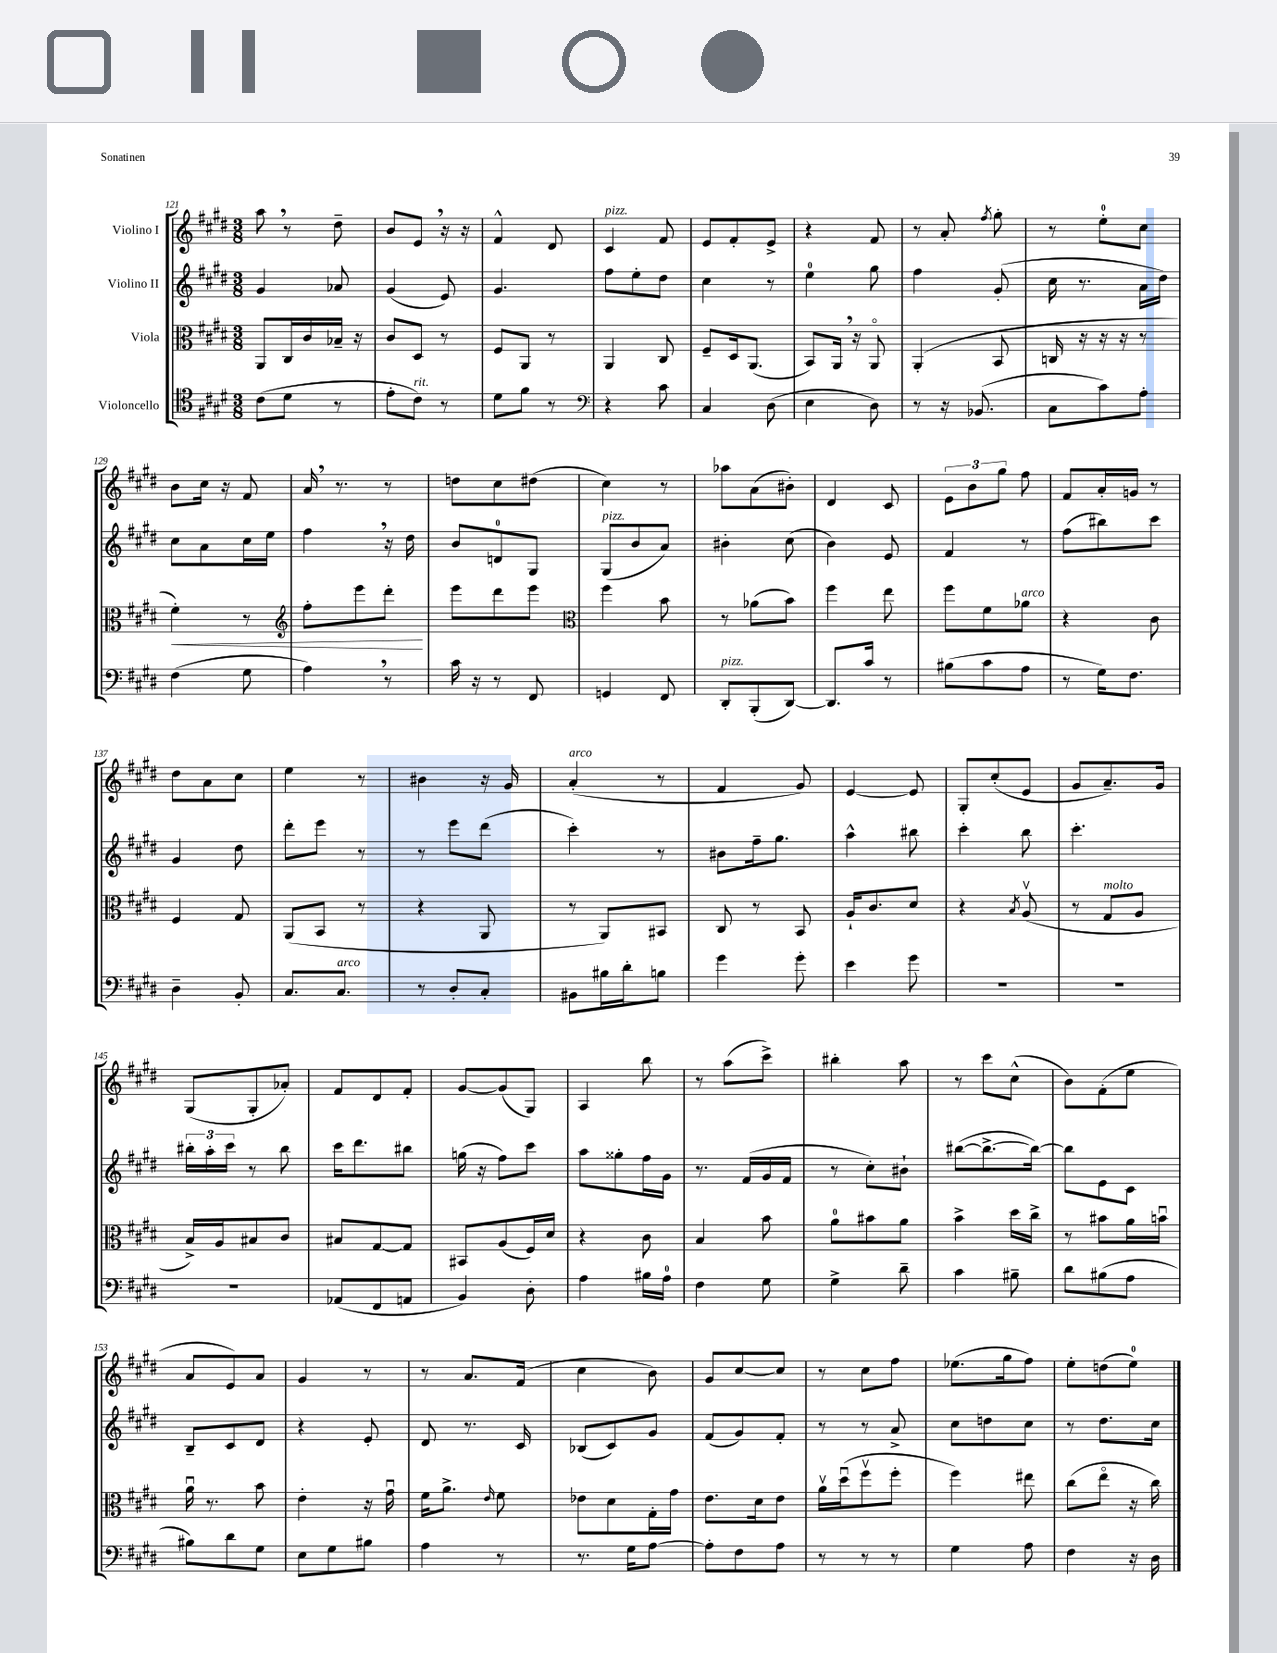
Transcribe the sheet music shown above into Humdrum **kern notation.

**kern	**kern	**dynam	**kern	**kern
*part4	*part3	*part3	*part2	*part1
*staff4	*staff3	*staff3	*staff2	*staff1
*I"Violoncello	*I"Viola	*	*I"Violino II	*I"Violino I
*clefC4	*clefC3	*	*clefG2	*clefG2
*k[f#c#g#d#]	*k[f#c#g#d#]	*	*k[f#c#g#d#]	*k[f#c#g#d#]
*M3/8	*M3/8	*	*M3/8	*M3/8
=121	=121	=121	=121	=121
(8c#\L	8AA/L	.	4g#/	8aa,\
8d#\J	16C#/L	.	.	8r
.	16c#/	.	.	.
8r	16B-X~/JJ	.	8a-X/	8dd#~\
.	16r	.	.	.
=122	=122	=122	=122	=122
8e'\L	8c#/L	.	(4g#/	8b/L
!LO:TX:a:i:t=rit.	!	!	!	!
8c#\J)	8D#/J	.	.	8e,/J
8r	8r	.	8e/)	16r
.	.	.	.	16r
=123	=123	=123	=123	=123
8d#\L	8F#/L	.	4.g#/	4f#^^/
8f#\J	8AA/J	.	.	.
8r	8r	.	.	8d#/
=124	=124	=124	=124	=124
*clefF4	*	*	*	*
!	!	!	!	!LO:TX:a:i:t=pizz.
4r	4AA/	.	8ff#\L	4c#/
.	.	.	8ee'\	.
8c#\	8C#/	.	8dd#\J	8f#/
=125	=125	=125	=125	=125
4C#/	8F#~/L	.	4cc#\	8e/L
.	16D#/k	.	.	8f#'/
.	(8.AA/J	.	.	.
(8D#\	.	.	8r	8e^/J
=126	=126	=126	=126	=126
4E\	8BB/L)	.	4ee\	4r
.	16AA,/Jk	.	.	.
.	16r	.	.	.
8D#\)	8AA/	.	8gg#\	8f#/
=127	=127	=127	=127	=127
8r	(4AA'/	.	4ff#\	8r
16r	.	.	.	8a'/
(8.BB-X/	.	.	.	.
.	.	.	.	8qff#/
.	8BB/	.	(8g#'/	8gg#'\
=128	=128	=128	=128	=128
8C#\L	16Cn/	.	16cc#\	8r
.	16r	.	8.r	.
8c#\)	16r	.	.	8ee'\L
.	16r	.	.	.
8A'\J	8r	.	16a\LL	8cc#\J
.	.	.	16dd#\JJ)	.
!!LO:LB:g=z
=129	=129	=129	=129	=129
!	!	!LO:HP:b	!	!
(4F#\	4f#'\)	<	8cc#\L	8b\L
.	.	.	8a\	16cc#\Jk
.	.	.	.	16r
8G#\	8r	.	16cc#\L	8f#/
.	.	.	16ee\JJ	.
=130	=130	=130	=130	=130
*	*clefG2	*	*	*
4A,\)	8ff#'\L	.	4ff#,\	16a,/
.	.	.	.	8.r
.	8eee\	.	.	.
8r	8ddd#'\J	.	16r	8r
.	.	.	16dd#\	.
.	.	[	.	.
=131	=131	=131	=131	=131
16c#\	8eee\L	.	8b/L	8ddn\L
16r	.	.	.	.
8r	8ddd#\	.	8dn/	8cc#\
8FF#/	8eee\J	.	8G#/J	(8dd#X\J
=132	=132	=132	=132	=132
*	*clefC3	*	*	*
!	!	!	!LO:TX:a:i:t=pizz.	!
4GGn/	4ff#\	.	(8G#/L	4cc#\)
.	.	.	8b/	.
8FF#/	8b\	.	8a/J)	8r
=133	=133	=133	=133	=133
!LO:TX:a:i:t=pizz.	!	!	!	!
8DD#'/L	8r	.	4b#X'\	8aa-X\L
(8BBB'/	(8a-X\L	.	.	(8a\
[8DD#/J)	8b\J)	.	(8cc#\	8b#X'\J)
=134	=134	=134	=134	=134
8.DD#/L]	4ff#\	.	4b\)	4d#/
16c#/Jk	.	.	.	.
8r	8ee\	.	8e/	8c#/
=135	=135	=135	=135	=135
(8B#X\L	8ff#\L	.	4f#/	12e\L
.	.	.	.	12b\
8c#\	8f#\	.	.	.
.	.	.	.	12gg#\J
!	!LO:TX:a:i:t=arco	!	!	!
8A\J	8a-X\J	.	8r	8ff#\
=136	=136	=136	=136	=136
8r	4r	.	(8ff#\L	8f#/L
16G#\KL)	.	.	8bb#X\)	16a'/L
8.F#\J	.	.	.	16gn/JJ
.	8c#\	.	8ccc#\J	8r
!!LO:LB:g=z
=137	=137	=137	=137	=137
4D#~\	4F#/	.	4g#/	8dd#\L
.	.	.	.	8a\
8BB'/	8G#/	.	8dd#\	8cc#\J
=138	=138	=138	=138	=138
8.C#/L	(8AA/L	.	8ddd#'\L	4ee\
.	8BB/J	.	8eee\J	.
!LO:TX:a:i:t=arco	!	!	!	!
8.C#/J	.	.	.	.
.	8r	.	8r	8r
=139	=139	=139	=139	=139
8r	4r	.	8r	4b#X\
8D#'/L	.	.	8eee\L	.
8C#'/J	8AA/	.	(8ddd#\J	16r
.	.	.	.	16g#/
=140	=140	=140	=140	=140
!	!	!	!	!LO:TX:a:i:t=arco
8BB#X\L	8r	.	4ccc#'\)	(4a'/
16B#X\L	8AA/L)	.	.	.
16d#'\J	.	.	.	.
8Bn\J	8BB#X/J	.	8r	8r
=141	=141	=141	=141	=141
4g#\	8C#/	.	8b#X\L	4f#/
.	8r	.	16ff#~\k	.
.	.	.	8.gg#\J	.
8g#'\	8BB/	.	.	8g#/)
=142	=142	=142	=142	=142
4e\	16A`/KL	.	4aa^^\	[4e/
.	8.c#/	.	.	.
8g#\	8d#/J	.	8bb#X\	8e/]
=143	=143	=143	=143	=143
4.r	4r	.	4ccc#'\	8G#'/L
.	.	.	.	(8cc#'/
.	8qB/	.	.	.
.	(8Av/	.	8bb\	8e/J
=144	=144	=144	=144	=144
4.r	8r	.	4.ccc#'\	8g#/L
!	!LO:TX:a:i:t=molto	!	!	!
.	8G#/L	.	.	8.a~/)
.	8A/J	.	.	.
.	.	.	.	16g#/Jk
!!LO:LB:g=z
=145	=145	=145	=145	=145
4.r	16B^/LL)	.	24bb#X'\LL	(8G#/L
.	.	.	24aa'\	.
.	16A/J	.	.	.
.	.	.	24ccc#\JJ	.
.	8B#X/	.	8r	8G#'/
.	8c#/J	.	8bb#\	8a-X'/J)
=146	=146	=146	=146	=146
(8AA-X/L	8B#X/L	.	16ccc#\KL	8f#/L
.	.	.	8.ddd#\	.
8FF#/	[8G#/	.	.	8d#/
8AAn/J	8G#/J]	.	8bb#X\J	8f#'/J
=147	=147	=147	=147	=147
4BB/)	8BB#X/L	.	(16ggn\	[8g#/L
.	.	.	16r	.
.	(8A/	.	8ff#\L)	(8g#/]
8D#'\	16F#/L)	.	8ccc#\J	8G#/J)
.	16d#/JJ	.	.	.
=148	=148	=148	=148	=148
4A\	4r	.	8aa\L	4A/
.	.	.	8gg##X'\	.
16B#X\LL	8c#\	.	16ff#\L	8bb\
16A\JJ	.	.	16g#\JJ	.
=149	=149	=149	=149	=149
4F#\	4B/	.	8.r	8r
.	.	.	.	(8aa\L
.	.	.	(16f#/LL	.
8G#\	8b\	.	16g#/	8ccc#^\J)
.	.	.	16f#/JJ	.
=150	=150	=150	=150	=150
4G#^\	8a\L	.	8r	4bb#X'\
.	8b#X\	.	8cc#'\L)	.
8d#~\	8a\J	.	8b#X`\J	8aa\
=151	=151	=151	=151	=151
4c#\	4b^\	.	([8bb#X\L	8r
.	.	.	8.bb#^\_	8ccc#\L
8B#X~\	16dd#\LL	.	.	(8cc#^^\J
.	16cc#^\JJ	.	16bb#\Jk_)	.
=152	=152	=152	=152	=152
8d#\L	8r	.	8bb#\L]	8b\L)
(8B#X\	8b#X\L	.	8e\	(8f#'\
8A\J	16a\L	.	8c#\J	8ee\J
.	16bnu\JJ	.	.	.
!!LO:LB:g=z
=153	=153	=153	=153	=153
8B#X\L)	16au\	.	8B~/L	8a/L
.	8.r	.	.	.
8d#\	.	.	8c#/	8e/)
8G#\J	8b\	.	8d#/J	8a/J
=154	=154	=154	=154	=154
8E\L	4e'\	.	4r	4g#/
8G#\	.	.	.	.
8B#X\J	16r	.	8e'/	8r
.	16g#u\	.	.	.
=155	=155	=155	=155	=155
4A\	16f#\KL	.	8d#/	8r
.	8.a^\J	.	.	.
.	.	.	8.r	8.a/L
.	16qqe/	.	.	.
8r	8f#\	.	.	.
.	.	.	16c#/	(16f#/Jk
=156	=156	=156	=156	=156
8.r	8e-X\L	.	(8B-X/L	4cc#\
.	8d#\	.	8c#/)	.
16G#\KL	.	.	.	.
[8A\J	16G#'\L	.	8g#/J	8b\)
.	16g#\JJ	.	.	.
=157	=157	=157	=157	=157
8A'\L]	8.e\L	.	(8f#/L	8g#/L
8F#\	.	.	8g#/)	[8cc#/
.	16d#\k	.	.	.
8A\J	8e\J	.	8f#'/J	8cc#/J]
=158	=158	=158	=158	=158
8r	16av\LL	.	8r	8r
.	(16dd#u\J	.	.	.
8r	8ff#v\	.	8r	8cc#\L
8r	8ff#'\J	.	8a^/	8ff#\J
=159	=159	=159	=159	=159
4G#\	4ff#\)	.	8cc#\L	(8.ee-X\L
.	.	.	8ddn\	.
.	.	.	.	16gg#\k
8A\	8ee#X\	.	8cc#\J	8ff#\J)
=160	=160	=160	=160	=160
4F#\	(8cc#\L	.	8r	8ee'\L
.	8ee\J	.	8.dd#\L	(8ddn\
16r	16r	.	.	8ee\J)
16D#\	16cc#\)	.	16cc#\Jk	.
==	==	==	==	==
*-	*-	*-	*-	*-
